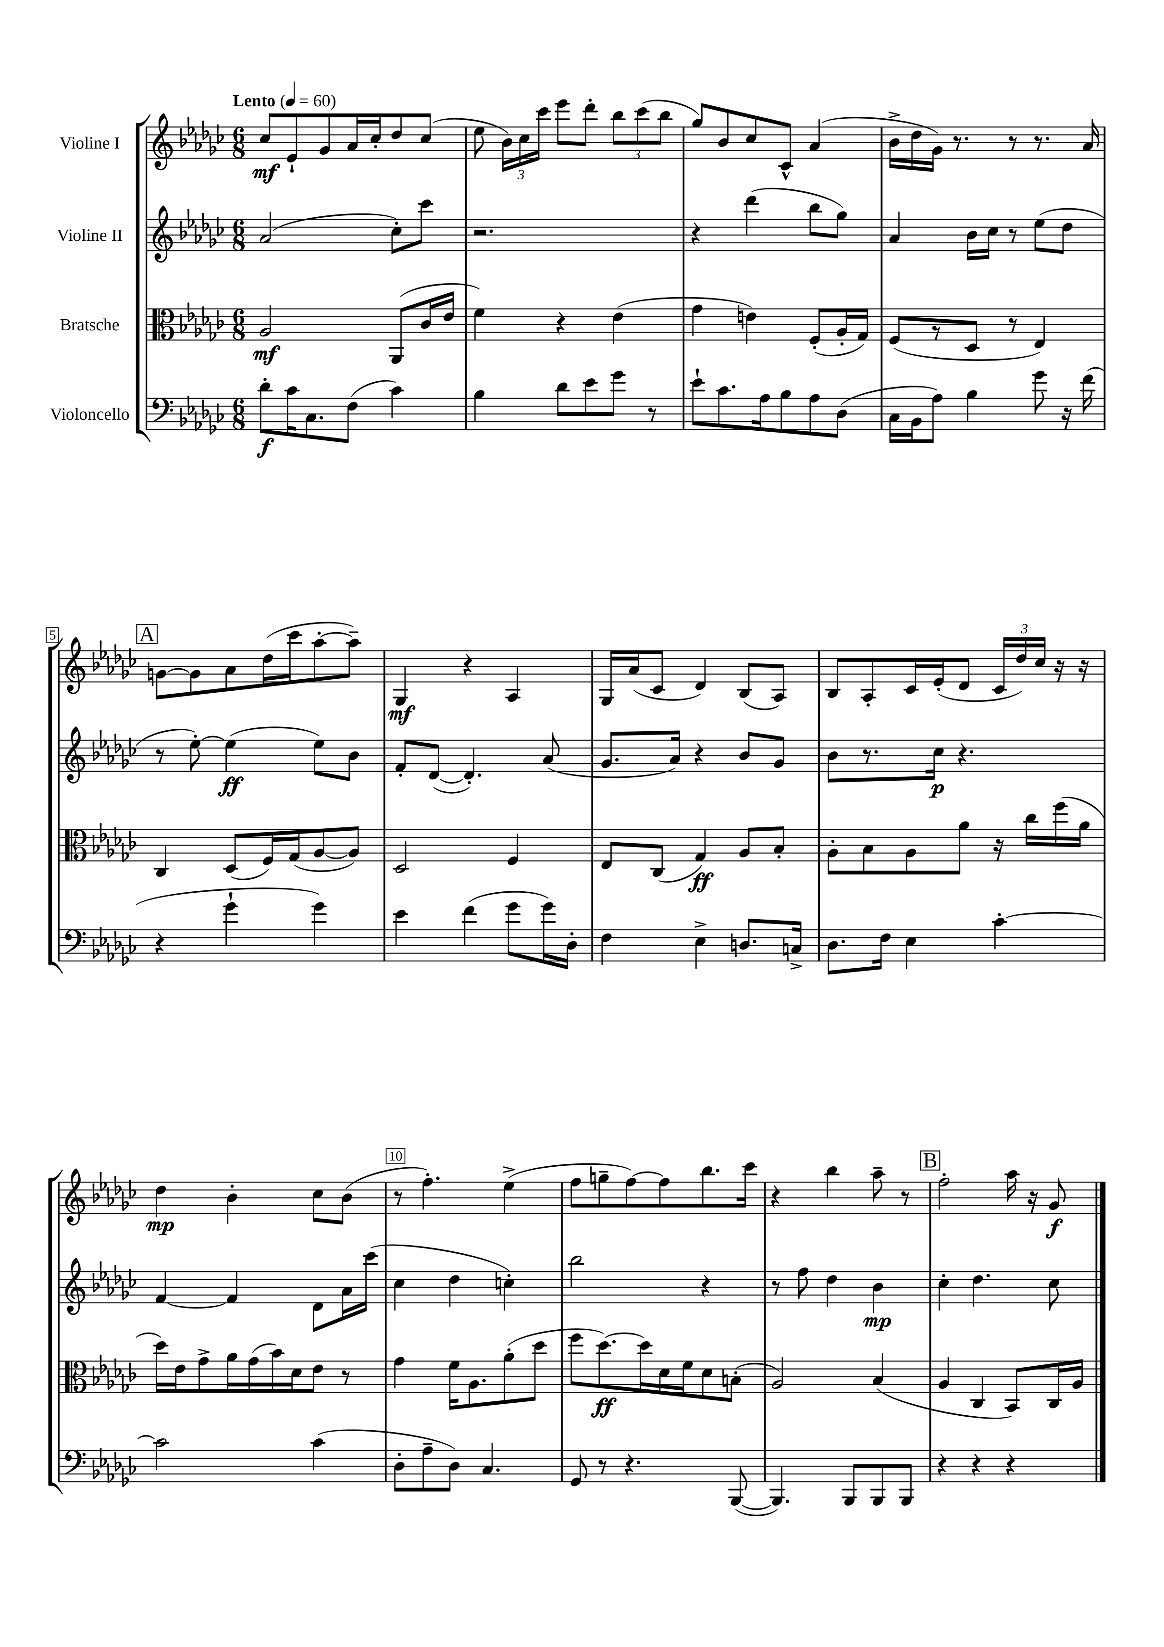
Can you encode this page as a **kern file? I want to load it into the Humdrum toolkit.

**kern	**dynam	**kern	**dynam	**kern	**dynam	**kern	**dynam
*part4	*part4	*part3	*part3	*part2	*part2	*part1	*part1
*staff4	*staff4	*staff3	*staff3	*staff2	*staff2	*staff1	*staff1
*I"Violoncello	*	*I"Bratsche	*	*I"Violine II	*	*I"Violine I	*
*clefF4	*	*clefC3	*	*clefG2	*	*clefG2	*
*k[b-e-a-d-g-c-]	*	*k[b-e-a-d-g-c-]	*	*k[b-e-a-d-g-c-]	*	*k[b-e-a-d-g-c-]	*
*M6/8	*	*M6/8	*	*M6/8	*	*M6/8	*
*MM60	*	*MM60	*	*MM60	*	*MM60	*
=1	=1	=1	=1	=1	=1	=1	=1
!	!	!	!	!	!	!LO:TX:a:B:t=Lento	!
8d-'\L	f	2A-/	mf	(2a-/	.	8cc-/L	mf
16c-\K	.	.	.	.	.	8e-`/	.
8.C-\	.	.	.	.	.	.	.
.	.	.	.	.	.	8g-/	.
(8F\J	.	.	.	.	.	16a-/L	.
.	.	.	.	.	.	16cc-'/J	.
4c-\)	.	(8AA-/L	.	8cc-'\L)	.	8dd-/	.
.	.	16c-/L	.	8ccc-\J	.	(8cc-/J	.
.	.	16e-/JJ	.	.	.	.	.
=2	=2	=2	=2	=2	=2	=2	=2
4B-\	.	4f\)	.	2.r	.	8ee-\	.
.	.	.	.	.	.	24b-\LL)	.
.	.	.	.	.	.	24cc-\	.
.	.	.	.	.	.	24ccc-\JJ	.
8d-\L	.	4r	.	.	.	8eee-\L	.
8e-\	.	.	.	.	.	8ddd-'\J	.
8g-\J	.	(4e-\	.	.	.	12bb-\L	.
.	.	.	.	.	.	(12ccc-\	.
8r	.	.	.	.	.	.	.
.	.	.	.	.	.	12bb-\J	.
=3	=3	=3	=3	=3	=3	=3	=3
8e-`\L	.	4g-\	.	4r	.	8gg-/L)	.
8.c-\	.	.	.	.	.	8b-/	.
.	.	4en\)	.	(4ddd-\	.	8cc-/	.
16A-\k	.	.	.	.	.	.	.
8B-\	.	.	.	.	.	8c-^^/J	.
8A-\	.	(8F'/L	.	8bb-\L	.	(4a-/	.
(8D-\J	.	16A-'/L	.	8gg-\J)	.	.	.
.	.	16G-/JJ)	.	.	.	.	.
=4	=4	=4	=4	=4	=4	=4	=4
16C-\LL	.	(8F/L	.	4a-/	.	16b-^\LL	.
16BB-\J	.	.	.	.	.	16dd-\	.
8A-\J)	.	8r	.	.	.	16g-\JJ)	.
.	.	.	.	.	.	8.r	.
4B-\	.	8D-/J	.	16b-\LL	.	.	.
.	.	.	.	16cc-\JJ	.	.	.
.	.	8r	.	8r	.	8r	.
8g-\	.	4E-/)	.	(8ee-\L	.	8.r	.
16r	.	.	.	8dd-\J	.	.	.
(16f\	.	.	.	.	.	16a-/	.
!!LO:LB:g=z
!!LO:REH:place=s1:t=A
=5	=5	=5	=5	=5	=5	=5	=5
4r	.	4C-/	.	8r	.	[8gn\L	.
.	.	.	.	[8ee-'\)	.	8g\]	.
4g-`\	.	(8D-/L	.	(4ee-\]	ff	8a-\	.
.	.	16F/L)	.	.	.	(16dd-\L	.
.	.	(16G-/J	.	.	.	16ccc-\J	.
4g-\)	.	[8A-/	.	8ee-\L)	.	[8aa-'\	.
.	.	8A-/J])	.	8b-\J	.	8aa-~\J])	.
=6	=6	=6	=6	=6	=6	=6	=6
4e-\	.	2D-/	.	8f'/L	.	4G-/	mf
.	.	.	.	([8d-/J	.	.	.
(4f\	.	.	.	4.d-'/])	.	4r	.
8g-\L	.	4F/	.	.	.	4A-/	.
16g-\L)	.	.	.	(8a-/	.	.	.
16D-'\JJ	.	.	.	.	.	.	.
=7	=7	=7	=7	=7	=7	=7	=7
4F\	.	8E-/L	.	8.g-/L	.	16G-/LL	.
.	.	.	.	.	.	(16a-/J	.
.	.	(8C-/J	.	.	.	8c-/J	.
.	.	.	.	16a-/Jk)	.	.	.
4E-^\	.	4G-/)	ff	4r	.	4d-/)	.
8.Dn/L	.	8A-/L	.	8b-/L	.	(8B-/L	.
.	.	8B-'/J	.	8g-/J	.	8A-/J)	.
16Cn^/Jk	.	.	.	.	.	.	.
=8	=8	=8	=8	=8	=8	=8	=8
8.D-\L	.	8A-'\L	.	8b-\L	.	8B-/L	.
.	.	8B-\	.	8.r	.	8A-'/	.
16F\Jk	.	.	.	.	.	.	.
4E-\	.	8A-\	.	.	.	16c-/L	.
.	.	.	.	16cc-\Jk	p	(16e-'/J	.
.	.	8a-\J	.	4.r	.	8d-/J	.
[4c-'\	.	16r	.	.	.	24c-/LL	.
.	.	.	.	.	.	24dd-/)	.
.	.	16cc-\LL	.	.	.	.	.
.	.	.	.	.	.	24cc-/JJ	.
.	.	(16ff\	.	.	.	16r	.
.	.	16a-\JJ	.	.	.	16r	.
!!LO:LB:g=z
=9	=9	=9	=9	=9	=9	=9	=9
2c-\]	.	16dd-\LL)	.	[4f/	.	4dd-\	mp
.	.	16e-\J	.	.	.	.	.
.	.	8g-^\	.	.	.	.	.
.	.	16a-\L	.	4f/]	.	4b-'\	.
.	.	(16g-\	.	.	.	.	.
.	.	16b-\)	.	.	.	.	.
.	.	16d-\J	.	.	.	.	.
(4c-\	.	8e-\J	.	8d-\L	.	8cc-\L	.
.	.	8r	.	16a-\L	.	(8b-\J	.
.	.	.	.	(16ccc-\JJ	.	.	.
=10	=10	=10	=10	=10	=10	=10	=10
8D-'\L	.	4g-\	.	4cc-\	.	8r	.
8A-~\	.	.	.	.	.	4.ff'\)	.
8D-\J)	.	16f\KL	.	4dd-\	.	.	.
.	.	8.A-\	.	.	.	.	.
4.C-/	.	.	.	.	.	.	.
.	.	(8a-'\	.	4ccn'\)	.	(4ee-^\	.
.	.	8dd-\J	.	.	.	.	.
=11	=11	=11	=11	=11	=11	=11	=11
8GG-/	.	8ff\L	.	2bb-\	.	8ff\L	.
8r	.	[8.dd-\)	ff	.	.	8ggn~\	.
4.r	.	.	.	.	.	[8ff\)	.
.	.	16dd-\L]	.	.	.	.	.
.	.	16d-\	.	.	.	8ff\]	.
.	.	16f\J	.	.	.	.	.
.	.	8d-\	.	4r	.	8.bb-\	.
([8BBB-/	.	(8Bn'\J	.	.	.	.	.
.	.	.	.	.	.	16ccc-\Jk	.
=12	=12	=12	=12	=12	=12	=12	=12
4.BBB-/])	.	2A-/)	.	8r	.	4r	.
.	.	.	.	8ff\	.	.	.
.	.	.	.	4dd-\	.	4bb-\	.
8BBB-/L	.	.	.	.	.	.	.
8BBB-/	.	(4B-/	.	4b-\	mp	8aa-~\	.
8BBB-/J	.	.	.	.	.	8r	.
!!LO:REH:place=s1:t=B
=13	=13	=13	=13	=13	=13	=13	=13
4r	.	4A-/	.	4cc-'\	.	2ff'\	.
4r	.	4C-/	.	4.dd-\	.	.	.
4r	.	8BB-/L)	.	.	.	16aa-\	.
.	.	.	.	.	.	16r	.
.	.	16C-/L	.	8cc-\	.	8g-/	f
.	.	16A-/JJ	.	.	.	.	.
==	==	==	==	==	==	==	==
*-	*-	*-	*-	*-	*-	*-	*-
